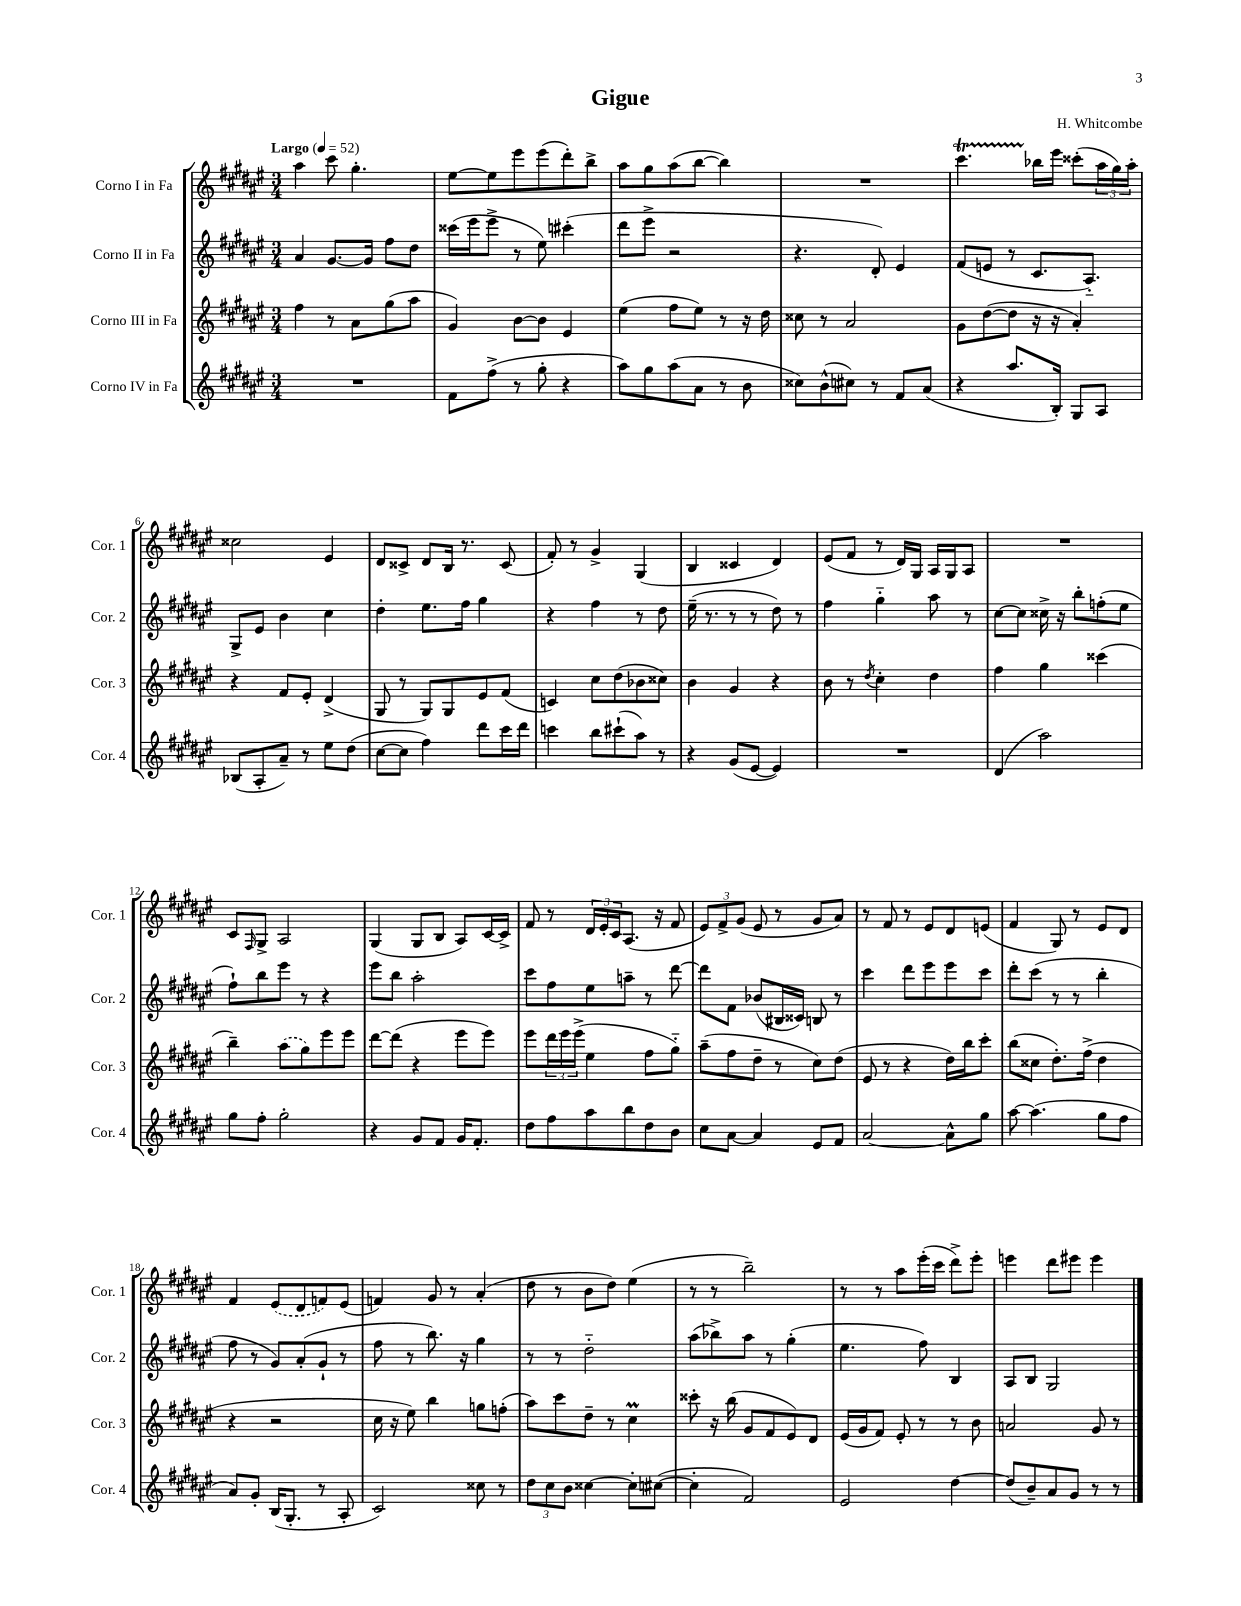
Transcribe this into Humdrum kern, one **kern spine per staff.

**kern	**kern	**kern	**kern
*staff4	*staff3	*staff2	*staff1
*clefG2	*clefG2	*clefG2	*clefG2
*k[f#c#g#d#a#e#]	*k[f#c#g#d#a#e#]	*k[f#c#g#d#a#e#]	*k[f#c#g#d#a#e#]
*M3/4	*M3/4	*M3/4	*M3/4
*MM52	*MM52	*MM52	*MM52
2.r	4ff#	4a#	4aa#
.	8r	[8.g#	8ccc#
.	8a#	.	4.gg#'
.	.	16g#]	.
.	(8gg#	8ff#	.
.	8aa#	8dd#	.
=	=	=	=
8f#	4g#)	(16ccc##	[8ee#
.	.	16eee#	.
(8ff#^	.	8eee#^	8ee#]
8r	[8b	8r	8eee#
8gg#'	8b]	8ee#)	(8eee#
4r	4e#	(4ccc#'	8ddd#')
.	.	.	8bb^
=	=	=	=
8aa#)	(4ee#	8ddd#	8aa#
8gg#	.	8eee#^	8gg#
(8aa#	8ff#	2r	(8aa#
8a#	8ee#)	.	[8bb
8r	8r	.	4bb])
8b	16r	.	.
.	16dd#	.	.
=	=	=	=
8cc##)	8cc##	4.r	2.r
(8b^^	8r	.	.
8cc#)	2a#	.	.
8r	.	8d#')	.
8f#	.	4e#	.
(8a#	.	.	.
=	=	=	=
4r	8g#	(8f#	4.ccc#
.	([8dd#	8e	.
8.aa#	8dd#]	8r	.
.	16r	8.c#	16bb-
16B')	16r	.	16eee#
8G#	4a#')	.	(8ccc##'
.	.	8.A#'~)	.
8A#	.	.	24aa#
.	.	.	24gg#)
.	.	.	24aa#'
=	=	=	=
(8B-	4r	8G#^	2cc##
8A#'	.	8e#	.
8a#~)	8f#	4b	.
8r	8e#'	.	.
8ee#	(4d#^	4cc#	4e#
(8dd#	.	.	.
=	=	=	=
[8cc#	8G#	4dd#'	8d#
8cc#]	8r	.	8c##^
4ff#)	8G#)	8.ee#	8d#
.	8G#	.	16B
.	.	16ff#	8.r
8ddd#	8e#	4gg#	.
16ccc#	(8f#	.	(8c##
16ddd#	.	.	.
=	=	=	=
4ccc	4c)	4r	8f#')
.	.	.	8r
8bb	8cc#	4ff#	4g#^
(8ccc#`	(8dd#	.	.
8aa#)	8b-	8r	(4G#
8r	8cc##)	8dd#	.
=	=	=	=
4r	4b	(16ee#~	4B
.	.	8.r	.
(8g#	4g#	8r	4c##
[8e#	.	8r	.
4e#])	4r	8dd#)	4d#)
.	.	8r	.
=	=	=	=
2.r	8b	4ff#	(8e#
.	8r	.	8f#
.	8qdd#	.	.
.	4cc#'	4gg#'~	8r
.	.	.	16d#)
.	.	.	16G#
.	4dd#	8aa#	16A#
.	.	.	16G#
.	.	8r	8A#
=	=	=	=
(4d#	4ff#	[8cc#	2.r
.	.	8cc#]	.
2aa#)	4gg#	16cc##^	.
.	.	16r	.
.	.	8bb'	.
.	(4ccc##	(8ff'	.
.	.	8ee#	.
=	=	=	=
8gg#	4bb~)	8ff#`)	8c#
.	.	.	16qqF#
8ff#'	.	8bb	8G#^
2gg#'	(8aa#	8eee#	2A#
.	8gg#)	8r	.
.	8eee#	4r	.
.	8eee#	.	.
=	=	=	=
4r	[8ddd#	8eee#	(4G#
.	(8ddd#]	8bb	.
8g#	4r	2aa#'	8G#
8f#	.	.	8B
16g#	8eee#	.	8A#)
8.f#'	.	.	.
.	8eee#)	.	[16c#
.	.	.	16c#^]
=	=	=	=
8dd#	8eee#	8ccc#	8f#
8ff#	24ddd#	8ff#	8r
.	24eee#	.	.
.	(24eee#^	.	.
8aa#	4ee#	8ee#	24d#
.	.	.	24e#'
.	.	.	24c#
8bb	.	8aa~	(8.A#
8dd#	8ff#	8r	.
.	.	.	16r
8b	8gg#'~)	[8ddd#	8f#
=	=	=	=
8cc#	(8aa#~	8ddd#]	12e#)
.	.	.	12f#^
[8a#	8ff#	8f#	.
.	.	.	(12g#
4a#]	8dd#~	(8b-	8e#
.	8r	16B#	8r
.	.	16c##)	.
8e#	8cc#)	8B	8g#
8f#	(8dd#	8r	8a#)
=	=	=	=
[2a#	8e#	4ccc#	8r
.	8r	.	8f#
.	4r	8ddd#	8r
.	.	8eee#	8e#
8a#^^]	16dd#)	8eee#	8d#
.	16bb	.	.
8gg#	8ccc#'	8ccc#	(8e
=	=	=	=
[8aa#	(8bb	8ddd#'	4f#
(4.aa#]	8cc##	(8ccc#	.
.	8.dd#')	8r	8G#)
.	.	8r	8r
.	(16ff#^	.	.
8gg#	4dd#	4bb'	8e#
8ff#	.	.	8d#
=	=	=	=
8a#)	4r	8ff#	4f#
8g#'	.	8r	.
(16B	2r	8g#)	(8e#
8.G#'	.	.	.
.	.	(8a#'	8d#
8r	.	8g#`	8f)
8A#'	.	8r	(8e#
=	=	=	=
2c#)	16cc#	8ff#	4f)
.	16r	.	.
.	8ee#)	8r	.
.	4bb	8.bb)	8g#
.	.	.	8r
.	.	16r	.
8cc##	8gg	4gg#	(4a#'
8r	(8ff'	.	.
=	=	=	=
12dd#	8aa#)	8r	8dd#
12cc#	.	.	.
.	8ccc#	8r	8r
12b	.	.	.
[4cc##	8dd#~	2dd#'~	8b
.	8r	.	8dd#)
8cc##']	4cc#	.	(4ee#
([8cc#	.	.	.
=	=	=	=
4cc#']	8ccc##'	(8aa#	8r
.	16r	8bb-^)	8r
.	(16bb	.	.
2f#)	8g#	8aa#	2bb~)
.	8f#	8r	.
.	8e#)	(4gg#'	.
.	8d#	.	.
=	=	=	=
2e#	(16e#	4.ee#	8r
.	16g#	.	.
.	8f#)	.	8r
.	8e#'	.	8aa#
.	8r	8ff#)	(16eee#'
.	.	.	16ccc#
[4dd#	8r	4B	8ddd#^)
.	8b	.	8eee#'
=	=	=	=
(8dd#]	2a	8A#	4eee
8b~)	.	8B	.
8a#	.	2G#	8ddd#
8g#	.	.	8eee#
8r	8g#	.	4eee#
8r	8r	.	.
==	==	==	==
*-	*-	*-	*-
